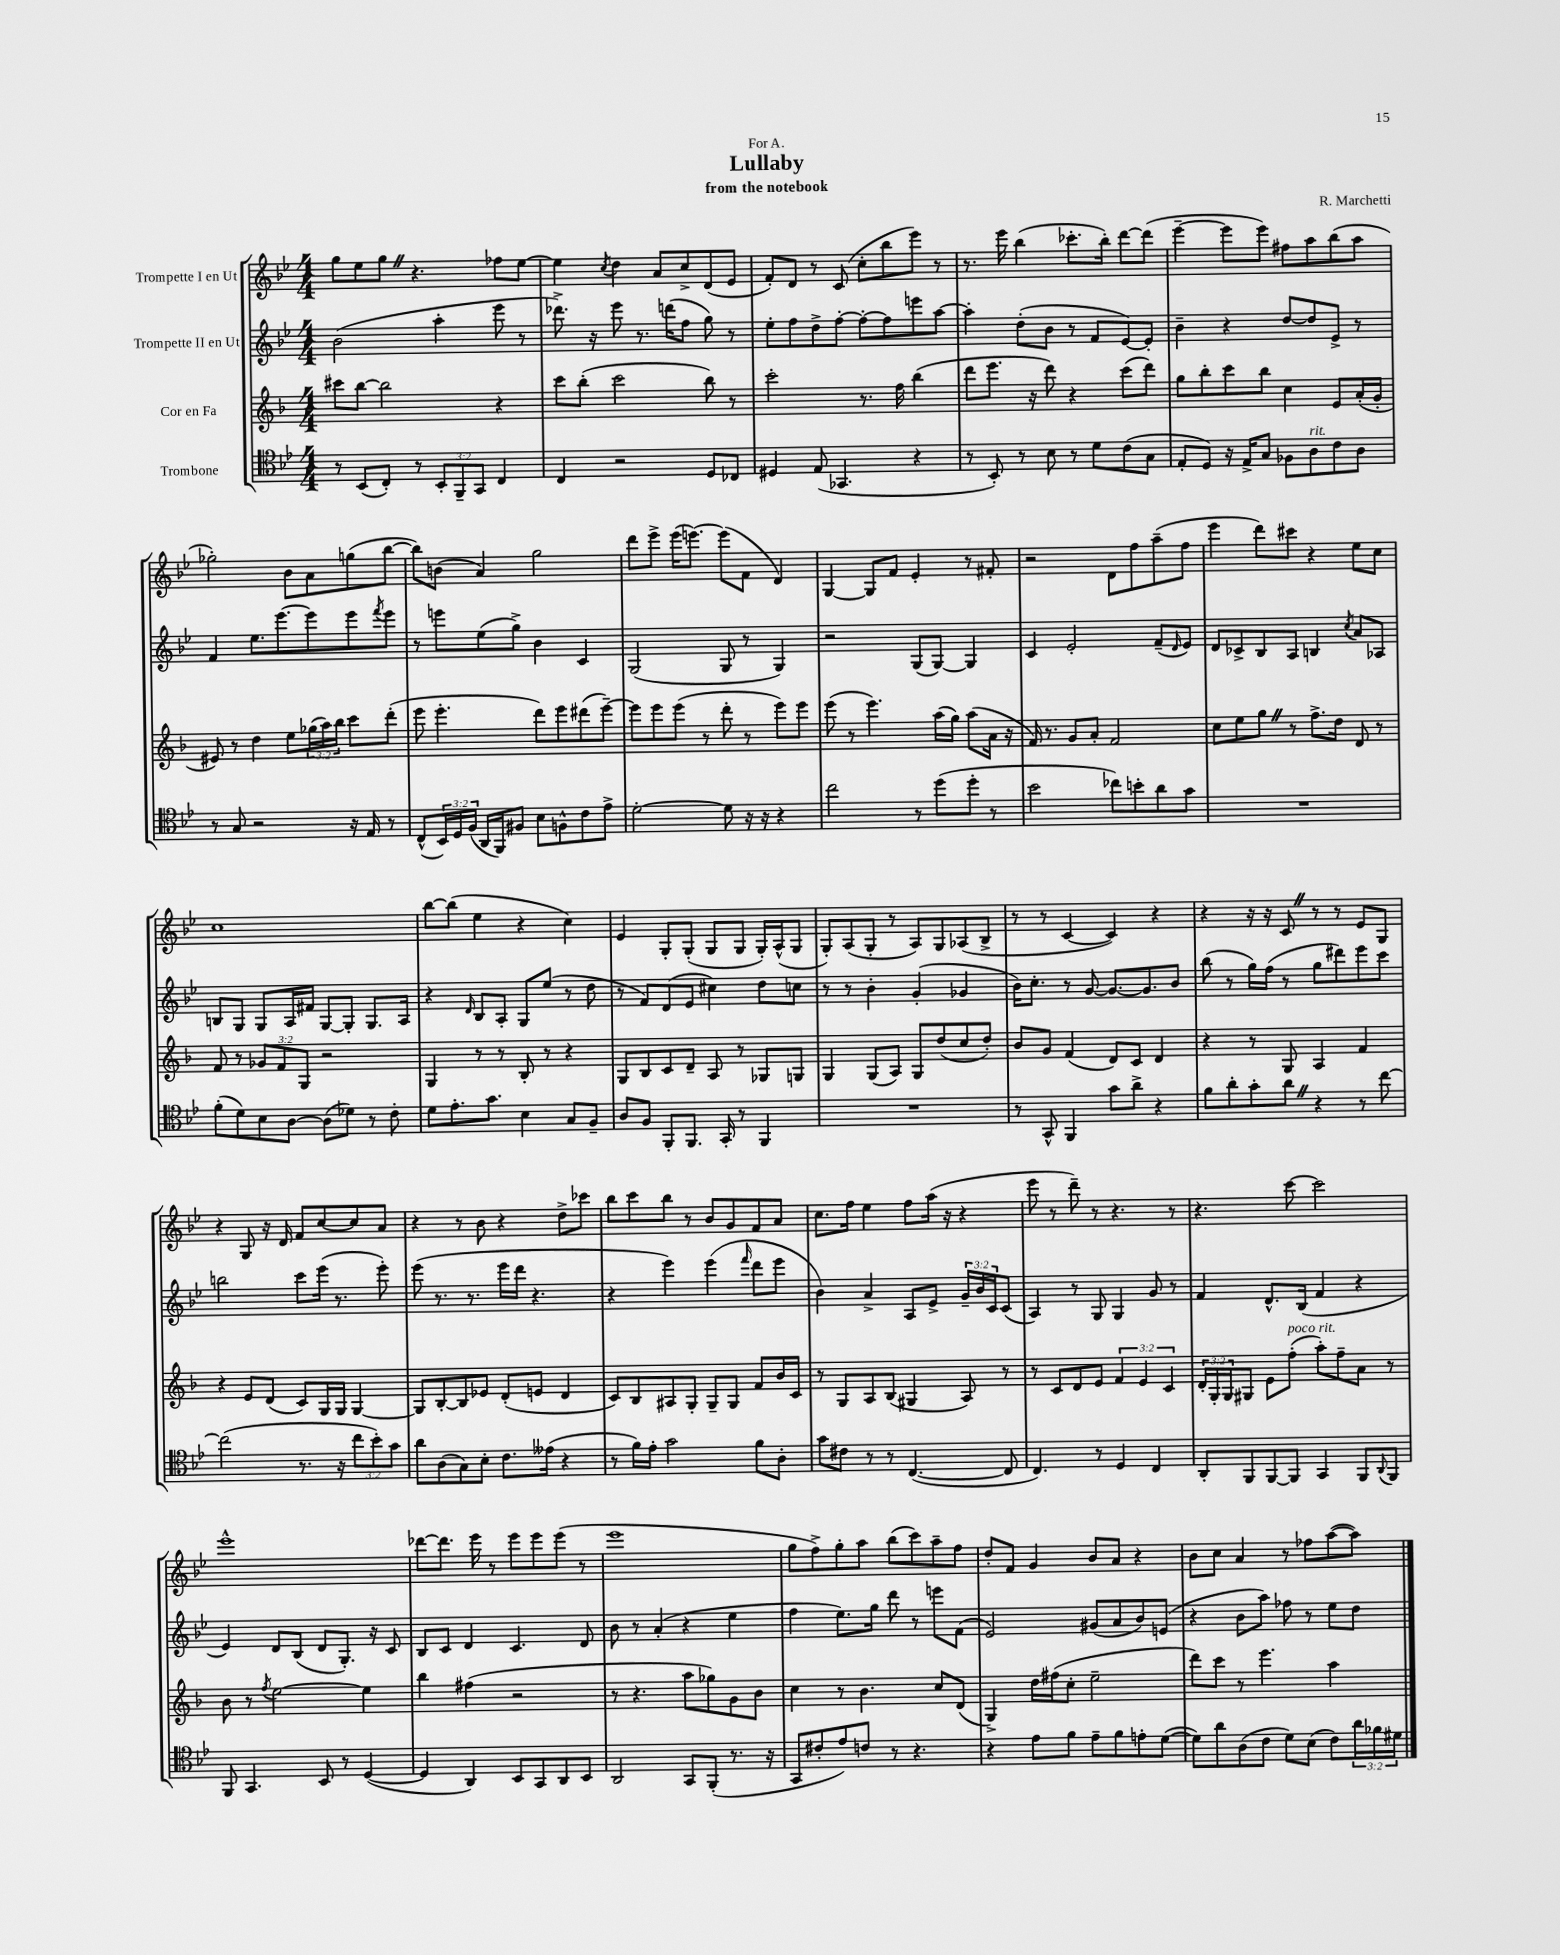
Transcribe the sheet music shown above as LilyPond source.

\header { title = "Lullaby" composer = "R. Marchetti" subtitle = "from the notebook" dedication = "For A." }
<<
\new StaffGroup <<
\new Staff = "s0" \with { instrumentName = "Trompette I en Ut" } {
    \clef treble \key bes \major \numericTimeSignature \time 4/4
    g''8 ees''8 g''8 \once \override BreathingSign.text = \markup { \musicglyph "scripts.caesura.straight" } \breathe r4. fes''8 ees''8~ |
    ees''4 \acciaccatura { c''8 } d''4 a'8 c''8-> d'8( ees'8 |
    f'8-.) d'8 r8 c'8( c''8-. bes''8 ees'''8) r8 |
    r8. ees'''16 bes''4( ces'''8.-. bes''16-.) d'''8~ d'''8( |
    ees'''4~-- ees'''8 ees'''8) fis''8 a''8 bes''8( a''8 |
    ges''2-.) bes'8 a'8 g''8( bes''8~ |
    bes''8) b'8( a'4) g''2 |
    d'''8 ees'''8-> ees'''16( e'''8.~) e'''8( f'8 d'4) |
    g4~ g8 f'8 ees'4-. r8 fis'8-. |
    r2 d'8 f''8 a''8--( f''8 |
    ees'''4 d'''8) cis'''8 r4 ees''8 c''8 |
    c''1 |
    bes''8~ bes''8( ees''4 r4 c''4) |
    ees'4 g8-. g8-.( g8 g8 g16-.) a16-^( g8 |
    g8-.) a8( g8-. r8 a8) g8 aes8( bes8-> |
    r8 r8 c'4~ c'4) r4 |
    r4 r16 r16 c'8 \once \override BreathingSign.text = \markup { \musicglyph "scripts.caesura.straight" } \breathe r8 r8 ees'8 g8 |
    r4 g8 r16 d'16 f'8 c''8~ c''8 a'8 |
    r4 r8 bes'8 r4 d''8-> ces'''8 |
    bes''8 c'''8 bes''8 r8 bes'8 g'8 f'8 a'8 |
    c''8. f''16 ees''4 f''8 a''16( r16 r4 |
    ees'''8 r8 d'''8--) r8 r4. r8 |
    r4. c'''8~ c'''2 |
    ees'''1-^ |
    des'''8~ des'''8. ees'''16 r8 ees'''8 ees'''8 ees'''8( r8 |
    ees'''1 |
    g''8 f''8->) g''8-. a''8 bes''8( c'''8) a''8-- f''8 |
    d''8-. f'8 g'4 bes'8 a'8 r4 |
    bes'8 c''8 a'4 r8 fes''8 a''8~( a''8) \bar "|." |
}
\new Staff = "s1" \with { instrumentName = "Trompette II en Ut" } {
    \clef treble \key bes \major \numericTimeSignature \time 4/4 \override Staff.TupletNumber.text = #tuplet-number::calc-fraction-text
    bes'2( a''4-. ees'''8 r8 |
    des'''8.->) r16 ees'''8 r8. d'''16( f''8 g''8) r8 |
    ees''8-. f''8 d''8-> f''8~-. f''8~-. f''8 e'''8 a''8~ |
    a''4-. d''8-.( bes'8 r8 f'8 ees'8~) ees'8-. |
    bes'4-- r4 d''8~ d''8 ees'8-> r8 |
    f'4 ees''8. ees'''8.~ ees'''8 ees'''8 \acciaccatura { f'''8 } ees'''8 |
    r8 e'''8 ees''8( g''8->) bes'4 c'4 |
    g2( g8 r8 g4) |
    r2 g8( g8~) g4 |
    c'4 ees'2-. f'8--( \grace { d'16 } ees'8) |
    d'8 ces'8-> bes8 a8 b4 \acciaccatura { c''8 } a'8 aes8 |
    b8 g8 g8 a16 fis'16 g8~ g8-. g8. a16 |
    r4 \grace { d'16 } bes8 a8-. g8 ees''8( r8 d''8 |
    r8 f'8) d'8( ees'8 cis''4) d''8 c''8 |
    r8 r8 bes'4-. g'4-.( ges'4 |
    bes'16) c''8.-. r8 g'8~ g'8.~ g'8. bes'8 |
    bes''8( r8 g''16) f''16( r8 g''8 dis'''8) ees'''8 c'''8 |
    b''2 c'''8 ees'''16( r8. ees'''8-.) |
    ees'''8( r8. r8. ees'''16 d'''16 r4. |
    r4 ees'''4) ees'''4( \grace { f'''16 } d'''8 ees'''8 |
    bes'4) a'4-> a8 ees'8-> \tuplet 3/2 { g'16-- bes'16 c'16 } c'8( |
    a4) r8 g8 g4 g'8 r8 |
    f'4 d'8.-^ bes16( f'4 r4 |
    ees'4) d'8 bes8( d'8 g8.-.) r16 c'8 |
    bes8 c'8 d'4 c'4. d'8 |
    bes'8 r8 a'4-.( r4 ees''4 |
    f''4 ees''8.) g''16 d'''8 r8 e'''8 f'8( |
    ees'2) gis'8( a'8 bes'8) e'8( |
    r4 bes'8 a''8) fes''8 r8 ees''8 d''8 \bar "|." |
}
\new Staff = "s2" \with { instrumentName = "Cor en Fa" } {
    \clef treble \key f \major \numericTimeSignature \time 4/4 \override Staff.TupletNumber.text = #tuplet-number::calc-fraction-text
    cis'''8 bes''8~ bes''2 r4 |
    c'''8 bes''8-.( c'''2 bes''8) r8 |
    c'''2-. r8. f''16 bes''4( |
    d'''8 e'''8. r16 d'''8) r4 c'''8( d'''8) |
    g''8 bes''8-. c'''8 bes''8 c''4 e'8 a'16-.( g'16-. |
    eis'8) r8 d''4 e''8 \tuplet 3/2 { ges''16( a''16) bes''16 } c'''8 d'''8-.( |
    e'''8 e'''4.-. d'''8) e'''8 dis'''8( e'''8~--) |
    e'''8 e'''8 e'''8( r8 d'''8-. r8 e'''8) e'''8 |
    e'''8( r8 e'''4.) a''16( g''16) a''8( a'16 r16 |
    f'16) r8. g'8 a'8-. f'2 |
    c''8 e''8 g''8 \once \override BreathingSign.text = \markup { \musicglyph "scripts.caesura.straight" } \breathe r8 f''8.-> d''16 d'8 r8 |
    f'8 r8 \tuplet 3/2 { ges'8 f'8 g8 } r2 |
    g4 r8 r8 bes8-. r8 r4 |
    g8 bes8 c'8 d'8-- a8 r8 ges8 g8 |
    g4 g8( a8) g8 d''8( c''8 d''8-.) |
    bes'8 g'8 f'4( d'8) c'8 d'4 |
    r4 r8 g8 a4 f'4 |
    r4 e'8 d'8( c'8) g16 g16 g4~ |
    g8 bes8~-. bes8 ees'8 d'8-.( e'8 d'4 |
    c'8) bes8 ais8 g8-. g8-- g8 f'8 bes'16 c'16 |
    r8 g8 a8 bes8( gis4 a8) r8 |
    r8 c'8 d'8 e'8 \tuplet 3/2 { f'4 e'4 c'4 } |
    \tuplet 3/2 { d'16-. g16-. g16 } gis8 e'8 f''8-.^\markup { \italic "poco rit." }( a''8-.) f''8-- a'8 r8 |
    bes'8 r8 \acciaccatura { f''8 } e''2~ e''4 |
    bes''4 fis''4( r2 |
    r8 r4. a''8 ges''8) g'8 bes'8 |
    c''4 r8 bes'4. c''8 d'8( |
    g4->) d''16 fis''16( c''8-. e''2-- |
    d'''8) c'''8 r8 e'''4. a''4 \bar "|." |
}
\new Staff = "s3" \with { instrumentName = "Trombone" } {
    \clef tenor \key bes \major \numericTimeSignature \time 4/4 \override Staff.TupletNumber.text = #tuplet-number::calc-fraction-text
    r8 bes,8( c8-.) r8 \tuplet 3/2 { bes,8-. f,8-- g,8 } c4 |
    c4 r2 d8 ces8 |
    dis4 ees8( ges,4. r4 |
    r8 bes,8-.) r8 bes8 r8 d'8 c'8( g8 |
    ees8-. d8) r16 ees16-> g8 fes8 a8^\markup { \italic "rit." } c'8 a8 |
    r8 g8 r2 r16 ees16 r8 |
    c8-^( \tuplet 3/2 { bes,16) d16 f16( } a,16 f,16) fis8 bes8 f8-^ c'8 ees'8-> |
    d'2~-. d'8 r16 r16 r4 |
    c''2 r8 d''8( d''8-. r8 |
    bes'2 ces''8) b'8-. a'8 g'8 |
    R1 |
    f'8-.( d'8) bes8 a8~ a8( des'8) r8 c'8-. |
    d'8 ees'8.-. g'8. bes4 g8 f8-- |
    a8 f8 f,8-. f,8. g,16-. r8 f,4 |
    R1 |
    r8 g,8-^ f,4 g'8 a'8-> r4 |
    f'8 a'8-. g'8-. a'8 \once \override BreathingSign.text = \markup { \musicglyph "scripts.caesura.straight" } \breathe r4 r8 c''8~ |
    c''2( r8. r16 \tuplet 3/2 { c''8 bes'8-.) g'8 } |
    a'8 a8( g8) bes8-. c'8. eeses'16( r4 |
    r8 f'16) ees'16-. g'2 f'8 a8-. |
    g'8 cis'8 r8 r8 c4.~( c8 |
    c4.) r8 d4 c4 |
    a,8-. f,8 f,8~ f,8 g,4 f,8 \appoggiatura { a,8 } f,8 |
    f,8 g,4. bes,8 r8 d4~( |
    d4 a,4) bes,8 g,8 a,8 bes,8 |
    a,2 g,8 f,8-.( r8. r16 |
    g,8 cis'8-. ees'8) c'8 r8 r4. |
    r4 ees'8 f'8 ees'8-- f'8 e'8-. d'8~( |
    d'8) a'8 a8( c'8 d'8) bes8( c'8) \tuplet 3/2 { a'16 fes'16 dis'16 } \bar "|." |
}
>>
>>
\layout { \context { \Score \remove "Bar_number_engraver" } }
